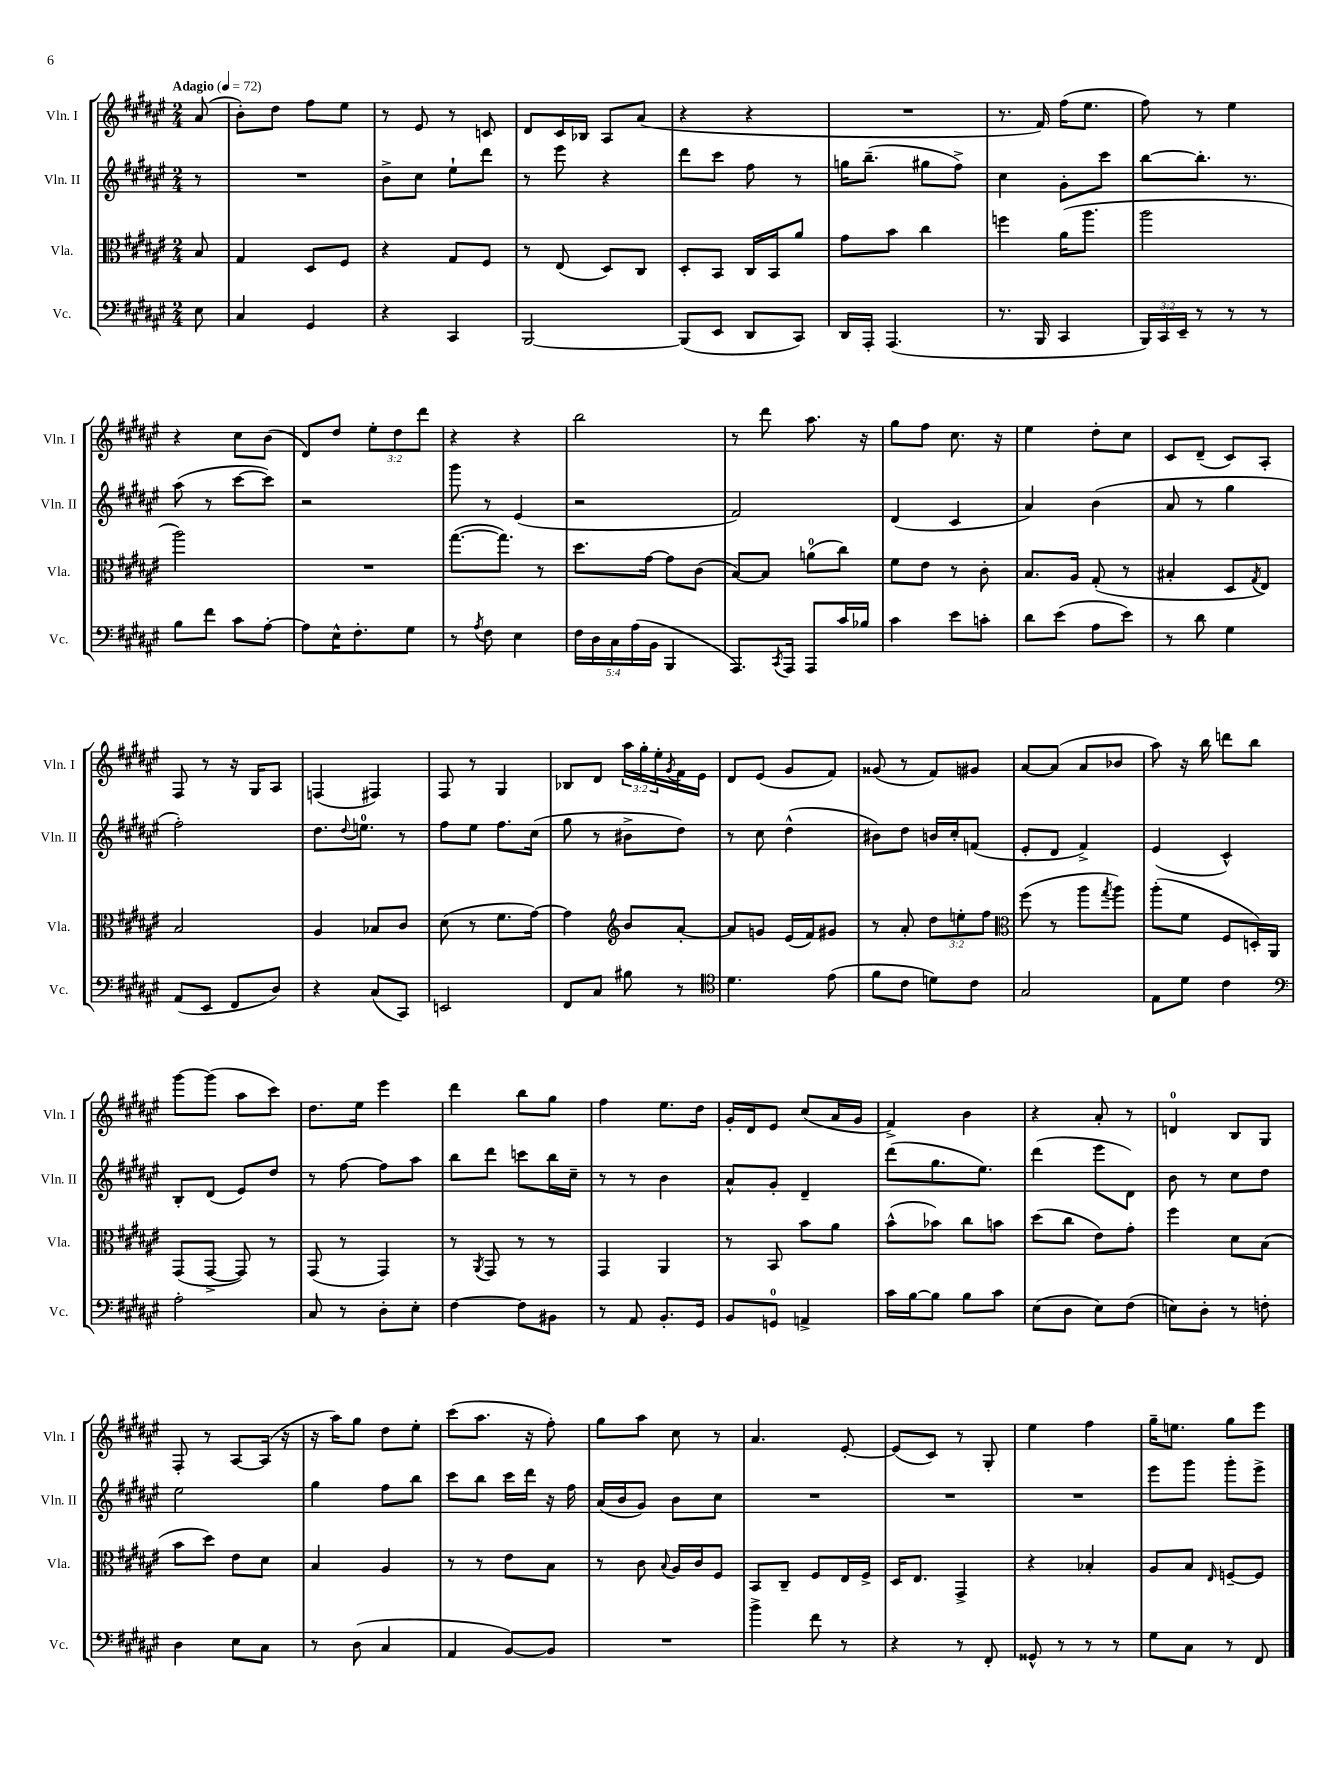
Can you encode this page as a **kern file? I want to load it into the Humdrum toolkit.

**kern	**kern	**kern	**kern
*staff4	*staff3	*staff2	*staff1
*clefF4	*clefC3	*clefG2	*clefG2
*k[f#c#g#d#a#e#]	*k[f#c#g#d#a#e#]	*k[f#c#g#d#a#e#]	*k[f#c#g#d#a#e#]
*M2/4	*M2/4	*M2/4	*M2/4
*MM72	*MM72	*MM72	*MM72
8E#	8B	8r	(8a#
=	=	=	=
4C#	4G#	2r	8b')
.	.	.	8dd#
4GG#	8D#	.	8ff#
.	8F#	.	8ee#
=	=	=	=
4r	4r	8b^	8r
.	.	8cc#	8e#
4CC#	8G#	8ee#`	8r
.	8F#	8ddd#	8c
=	=	=	=
[2BBB	8r	8r	8d#
.	(8E#	8eee#	16c#
.	.	.	16B-
.	8D#)	4r	8A#
.	8C#	.	(8a#
=	=	=	=
(8BBB]	8D#'	8ddd#	4r
8EE#	8BB	8ccc#	.
8DD#	16C#	8ff#	4r
.	16BB	.	.
8CC#)	8a#	8r	.
=	=	=	=
16DD#	8g#	16gg	2r
16AAA#'	.	(8.bb~	.
(4.AAA#	8b	.	.
.	4cc#	8gg#	.
.	.	8ff#^)	.
=	=	=	=
8.r	4ff	4cc#	8.r
16BBB	.	.	16f#)
4CC#	(16a#	8g#'	(16ff#
.	8.aa#	.	8.ee#
.	.	8ccc#	.
=	=	=	=
24BBB)	2aa#	[8bb	8ff#)
24CC#	.	.	.
24EE#~	.	.	.
8r	.	8.bb']	8r
8r	.	.	4ee#
.	.	8.r	.
8r	.	.	.
=	=	=	=
8B	2aa#)	(8aa#	4r
8f#	.	8r	.
8c#	.	[8ccc#	8cc#
[8A#'	.	8ccc#])	(8b
=	=	=	=
8A#]	2r	2r	8d#)
16E#^^	.	.	8dd#
8.F#'	.	.	.
.	.	.	12ee#'
.	.	.	12dd#
8G#	.	.	.
.	.	.	12ddd#
=	=	=	=
8r	([8.gg#	8ggg#	4r
8qA#	.	.	.
8F#	.	8r	.
.	8.gg#])	.	.
4E#	.	(4e#	4r
.	8r	.	.
=	=	=	=
20F#	8.dd#	2r	2bb
20D#	.	.	.
20C#	.	.	.
(20A#	.	.	.
.	[16g#	.	.
20BB	.	.	.
4BBB	8g#]	.	.
.	(8c#	.	.
=	=	=	=
8.AAA#)	[8B)	2f#)	8r
.	8B]	.	8ddd#
8qCC#	.	.	.
16AAA#	.	.	.
8AAA#	(8a	.	8.aa#
16c#	8cc#)	.	.
16B-	.	.	16r
=	=	=	=
4c#	8f#	(4d#	8gg#
.	8e#	.	8ff#
8e#	8r	4c#	8.cc#
8c'	8c#'	.	.
.	.	.	16r
=	=	=	=
8d#	8.B	4a#)	4ee#
(8e#	.	.	.
.	16A#	.	.
8A#	(8G#'	(4b	8dd#'
8e#)	8r	.	8cc#
=	=	=	=
8r	4B#'	8a#	8c#
8d#	.	8r	(8d#~
4G#	8D#	4gg#	8c#)
.	8qG#	.	.
.	8E#)	.	8A#'
=	=	=	=
(8AA#	2B	2ff#')	8F#
8EE#	.	.	8r
8FF#	.	.	16r
.	.	.	16G#
8D#)	.	.	8A#
=	=	=	=
4r	4A#	8.dd#	(4F
.	.	8qqdd#	.
.	.	8.ee	.
(8C#	8B-	.	4F#)
8CC#)	8c#	8r	.
=	=	=	=
2EE	(8d#	8ff#	8F#
.	8r	8ee#	8r
.	8.f#	8.ff#	4G#
.	[16g#)	(16cc#	.
=	=	=	=
8FF#	4g#]	8gg#	8B-
8C#	.	8r	8d#
*	*clefG2	*	*
8B#	8b	8b#^	24aa#
.	.	.	24gg#'
.	.	.	24ee#'
.	.	.	8qg#
8r	[8a#'	8dd#)	16f#
.	.	.	16e#
=	=	=	=
*clefC4	*	*	*
4.d#	8a#]	8r	8d#
.	8g	8cc#	(8e#
.	(16e#	(4dd#^^	8g#
.	16f#)	.	.
(8e#	8g#	.	8f#)
=	=	=	=
8f#	8r	8b#)	(8g##
8c#	8a#'	8dd#	8r
8d)	12dd#	16b	8f#)
.	.	16cc#'	.
.	12ee'	.	.
8c#	.	(8f	8g#
.	12ff#	.	.
=	=	=	=
*	*clefC3	*	*
2G#	(8ff#	8e#'	[8a#
.	8r	8d#	(8a#]
.	8aa#	4f#^)	8a#
.	8qgg#	.	.
.	8aa#)	.	8b-
=	=	=	=
8E#	(8aa#'	(4e#	8aa#)
8d#	8f#	.	16r
.	.	.	16bb
4c#	8F#	4c#^^)	8ddd
.	16D')	.	8bb
.	16AA#	.	.
=	=	=	=
*clefF4	*	*	*
2A#'	(8GG#	8B'	[8ggg#
.	[8GG#^	(8d#	(8ggg#]
.	8GG#])	8e#)	8aa#
.	8r	8dd#	8ccc#)
=	=	=	=
8C#	(8GG#	8r	8.dd#
8r	8r	[8ff#	.
.	.	.	16ee#
8D#'	4GG#)	8ff#]	4eee#
8E#'	.	8aa#	.
=	=	=	=
[4F#	8r	8bb	4ddd#
.	8qAA#	.	.
.	8GG#	8ddd#	.
8F#]	8r	8ccc	8bb
8BB#	8r	16bb	8gg#
.	.	16cc#~	.
=	=	=	=
8r	4GG#	8r	4ff#
8AA#	.	8r	.
8.BB'	4AA#	4b	8.ee#
16GG#	.	.	16dd#
=	=	=	=
8BB	8r	8a#^^	16g#'
.	.	.	16d#
8GG	8BB	8g#'	8e#
4AA^	8b	4d#~	(8cc#
.	8a#	.	16a#
.	.	.	16g#
=	=	=	=
16c#	(8b^^	(8ddd#	4f#^)
[16B	.	.	.
8B]	8b-)	8.gg#	.
8B	8cc#	.	4b
.	.	8.ee#)	.
8c#	8b	.	.
=	=	=	=
(8E#	(8dd#	(4ddd#	4r
8D#	8cc#	.	.
8E#)	8e#)	8eee#	8a#'
(8F#	8g#'	8d#)	8r
=	=	=	=
8E)	4ff#	8b	4d
8D#'	.	8r	.
8r	8d#	8cc#	8B
8F'	(8B	8dd#	8G#
=	=	=	=
4D#	8b	2ee#	8F#'
.	8dd#)	.	8r
8E#	8e#	.	[8A#
8C#	8d#	.	(16A#]
.	.	.	16r
=	=	=	=
8r	4B	4gg#	16r
.	.	.	16aa#)
(8D#	.	.	8gg#
4C#	4A#	8ff#	8dd#
.	.	8bb	8ee#'
=	=	=	=
4AA#	8r	8ccc#	(8ccc#
.	8r	8bb	8.aa#
[8BB)	8e#	16ccc#	.
.	.	16ddd#	16r
8BB]	8B	16r	8ff#')
.	.	16ff#	.
=	=	=	=
2r	8r	(16a#	8gg#
.	.	16b	.
.	8c#	8g#)	8aa#
.	8qqB	.	.
.	16A#	8b	8cc#
.	16c#	.	.
.	8F#	8cc#	8r
=	=	=	=
4b^	8BB	2r	4.a#
.	8C#~	.	.
8f#	8F#	.	.
8r	16E#	.	[8e#'
.	16F#^	.	.
=	=	=	=
4r	16D#	2r	(8e#]
.	8.E#	.	.
.	.	.	8c#)
8r	4GG#^	.	8r
8FF#'	.	.	8G#'
=	=	=	=
8GG##^^	4r	2r	4ee#
8r	.	.	.
8r	4B-'	.	4ff#
8r	.	.	.
=	=	=	=
8G#	8A#	8eee#	16gg#~
.	.	.	8.ee
8C#	8B	8ggg#	.
.	16qqE#	.	.
8r	[8F~	8ggg#'	8gg#
8FF#	8F]	8eee#^	8eee#
==	==	==	==
*-	*-	*-	*-
